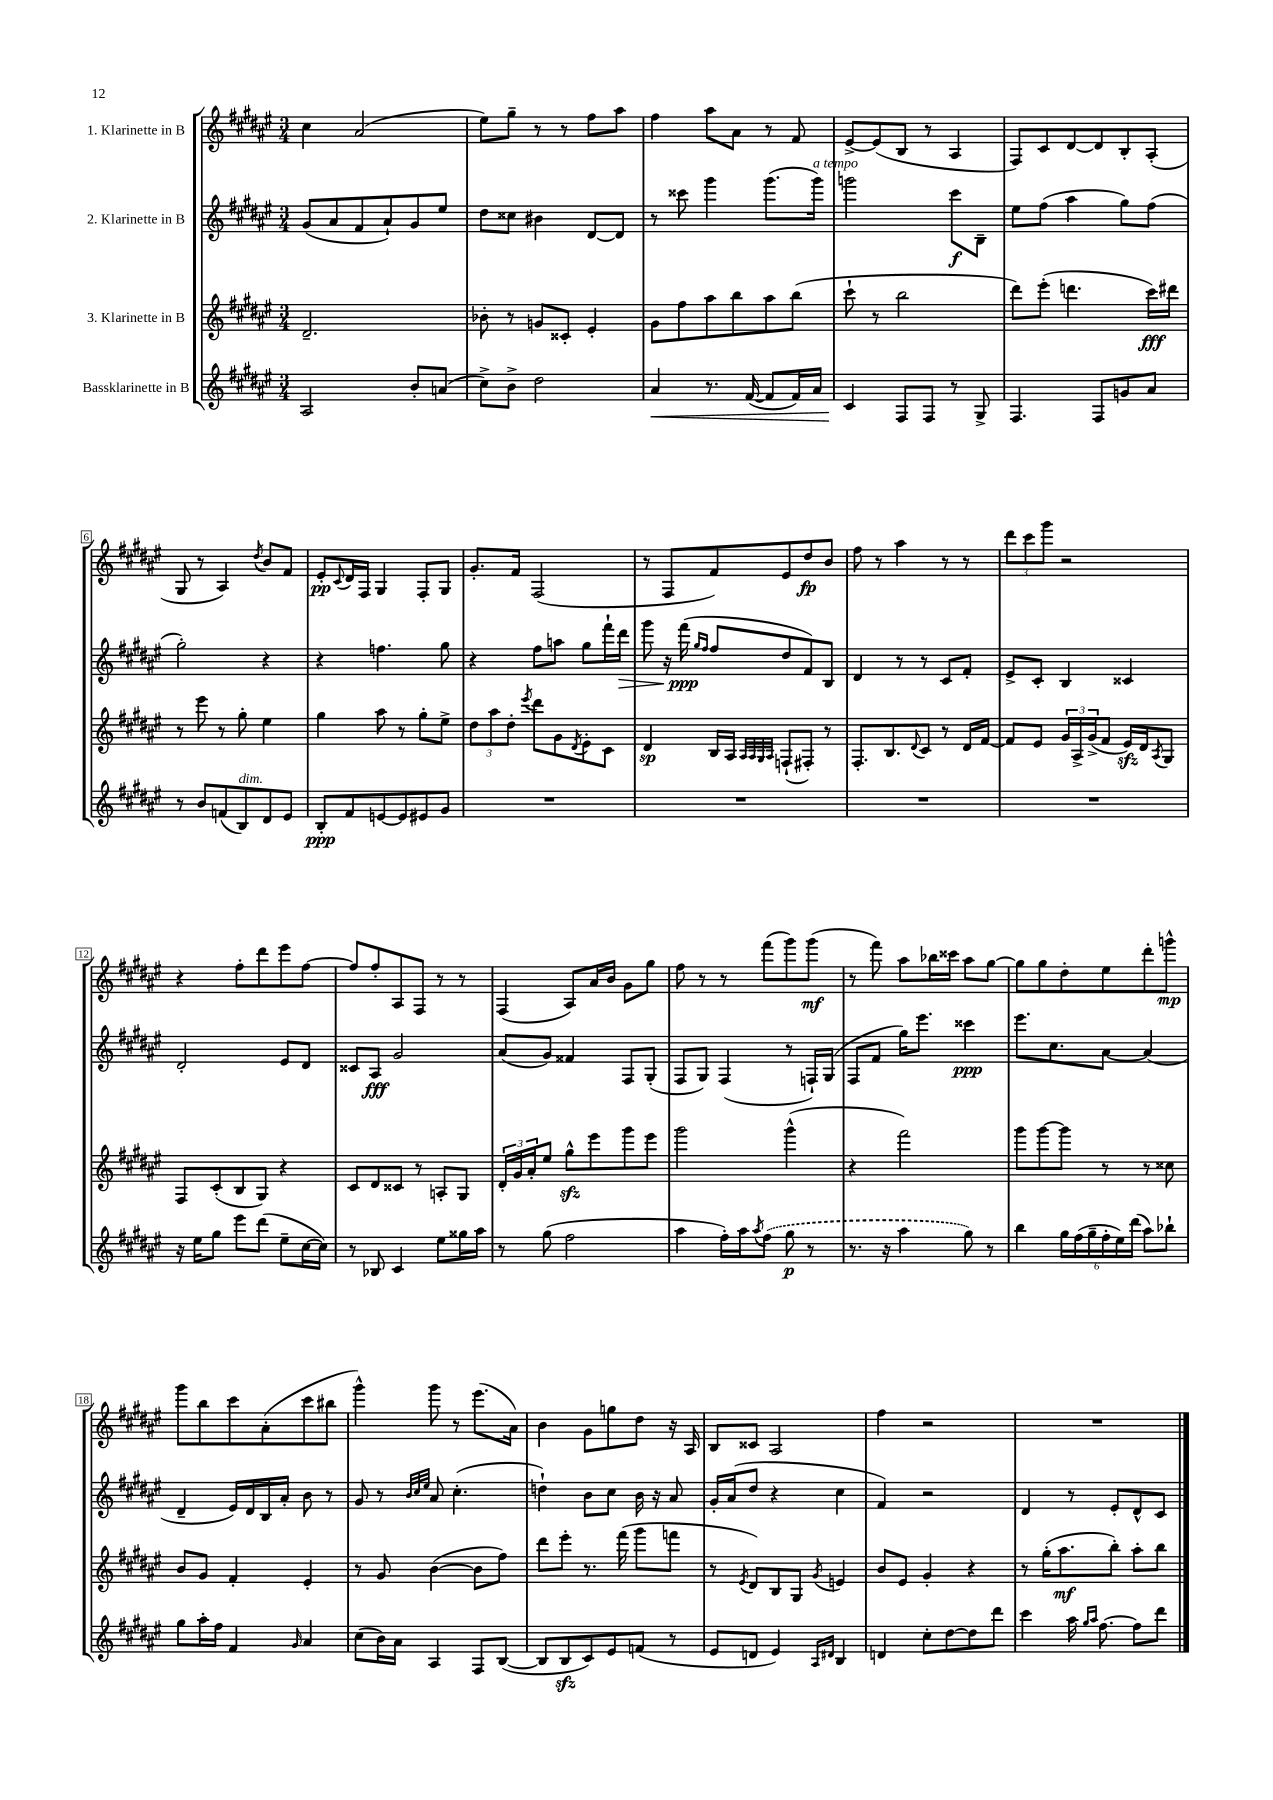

**kern	**dynam	**kern	**dynam	**kern	**dynam	**kern	**dynam
*part4	*part4	*part3	*part3	*part2	*part2	*part1	*part1
*staff4	*staff4	*staff3	*staff3	*staff2	*staff2	*staff1	*staff1
*I"Bassklarinette in B	*	*I"3. Klarinette in B	*	*I"2. Klarinette in B	*	*I"1. Klarinette in B	*
*clefG2	*	*clefG2	*	*clefG2	*	*clefG2	*
*k[f#c#g#d#a#e#]	*	*k[f#c#g#d#a#e#]	*	*k[f#c#g#d#a#e#]	*	*k[f#c#g#d#a#e#]	*
*M3/4	*	*M3/4	*	*M3/4	*	*M3/4	*
=1	=1	=1	=1	=1	=1	=1	=1
2A#/	.	2.d#~/	.	(8g#/L	.	4cc#\	.
.	.	.	.	8a#/	.	.	.
.	.	.	.	8f#/	.	(2a#/	.
.	.	.	.	8a#`/)	.	.	.
8b'/L	.	.	.	8g#/	.	.	.
(8an/J	.	.	.	8ee#/J	.	.	.
=2	=2	=2	=2	=2	=2	=2	=2
8cc#^\L)	.	8b-X'\	.	8dd#\L	.	8ee#\L)	.
8b^\J	.	8r	.	8cc##X\J	.	8gg#~\J	.
2dd#\	.	8gn/L	.	4b#X\	.	8r	.
.	.	8c##X'/J	.	.	.	8r	.
.	.	4e#'/	.	[8d#/L	.	8ff#\L	.
.	.	.	.	8d#/J]	.	8aa#\J	.
=3	=3	=3	=3	=3	=3	=3	=3
!	!LO:HP:b	!	!	!	!	!	!
4a#/	<	8g#\L	.	8r	.	4ff#\	.
.	.	8ff#\	.	8ccc##X\	.	.	.
8.r	.	8aa#\	.	4ggg#\	.	8aa#\L	.
.	.	8bb\	.	.	.	8a#\J	.
([16f#/	.	.	.	.	.	.	.
8f#/L]	.	8aa#\	.	(8.ggg#\L	.	8r	.
16f#/L)	.	(8bb\J	.	.	.	8f#/	.
!	!	!	!	!LO:TX:a:i:t=a tempo	!	!	!
16a#/JJ	.	.	.	16ggg#\Jk)	.	.	.
=4	=4	=4	=4	=4	=4	=4	=4
4c#/	.	8ccc#`\	.	2gggn\	.	[8e#^/L	.
.	.	8r	.	.	.	(8e#/]	.
8F#/L	[	2bb\	.	.	.	8B/J	.
8F#/J	.	.	.	.	.	8r	.
8r	.	.	.	8ccc#\L	f	4A#/	.
8G#^/	.	.	.	8B~\J	.	.	.
=5	=5	=5	=5	=5	=5	=5	=5
4.F#/	.	8ddd#\L)	.	8ee#\L	.	8F#/L)	.
.	.	(8eee#'\J	.	(8ff#\J	.	8c#/	.
.	.	4.dddn\	.	4aa#\	.	[8d#/	.
8F#/L	.	.	.	.	.	8d#/]	.
8gn/	.	.	.	8gg#\L)	.	8B'/	.
8a#/J	.	16ccc#\LL)	fff	(8ff#\J	.	(8A#'/J	.
.	.	16ddd#X\JJ	.	.	.	.	.
!!LO:LB:g=z
=6	=6	=6	=6	=6	=6	=6	=6
8r	.	8r	.	2gg#'\)	.	8G#/	.
8b/L	.	8eee#\	.	.	.	8r	.
(8fn/	.	8r	.	.	.	4A#/)	.
!LO:TX:a:i:t=dim.	!	!	!	!	!	!	!
8B/)	.	8gg#'\	.	.	.	.	.
.	.	.	.	.	.	8qdd#/	.
8d#/	.	4ee#\	.	4r	.	8b/L	.
8e#/J	.	.	.	.	.	8f#/J	.
=7	=7	=7	=7	=7	=7	=7	=7
8B'/L	ppp	4gg#\	.	4r	.	8e#'/L	pp
.	.	.	.	.	.	8qqc#/	.
8f#/	.	.	.	.	.	16d#/L	.
.	.	.	.	.	.	16F#/JJ	.
[8en/	.	8aa#\	.	4.ffn\	.	4G#/	.
8e/]	.	8r	.	.	.	.	.
8e#X/	.	8gg#'\L	.	.	.	8F#'/L	.
8g#/J	.	8ee#^\J	.	8gg#\	.	8G#/J	.
=8	=8	=8	=8	=8	=8	=8	=8
2.r	.	12dd#\L	.	4r	.	8.g#'/L	.
.	.	12aa#\	.	.	.	.	.
.	.	12dd#'\J	.	.	.	.	.
.	.	.	.	.	.	16f#/Jk	.
.	.	8qeee#/	.	.	.	.	.
.	.	8ddd#\L	.	8ff#\L	.	(2F#/	.
.	.	8g#\	.	8aan\J	.	.	.
.	.	8qd#/	.	.	.	.	.
.	.	8e#'\	.	8gg#\L	.	.	.
.	.	8c#\J	.	16fff#`\L	.	.	.
!	!	!	!	!	!LO:HP:b	!	!
.	.	.	.	16ddd#\JJ	>	.	.
=9	=9	=9	=9	=9	=9	=9	=9
2.r	.	4d#/	sp	8ggg#\	.	8r	.
.	.	.	.	16r	.	8F#/L	.
.	.	.	.	(16fff#\	ppp	.	.
.	.	.	.	16qqgg#/LL	.	.	.
.	.	.	.	16qqff#/JJ	.	.	.
.	.	16B/LL	.	8ff#/L	]	8f#/)	.
.	.	16A#/JJ	.	.	.	.	.
.	.	32qqA#/LLL	.	.	.	.	.
.	.	32qqA#/	.	.	.	.	.
.	.	32qqG#/	.	.	.	.	.
.	.	32qqA#/JJJ	.	.	.	.	.
.	.	(8Fn`/L	.	8dd#/	.	8e#/	.
.	.	8F#X'/J)	.	8f#/)	.	8dd#/	fp
.	.	8r	.	8B/J	.	8b/J	.
=10	=10	=10	=10	=10	=10	=10	=10
2.r	.	8.F#'/L	.	4d#/	.	8ff#\	.
.	.	.	.	.	.	8r	.
.	.	8.B/	.	.	.	.	.
.	.	.	.	8r	.	4aa#\	.
.	.	8qqd#/	.	.	.	.	.
.	.	8c#/J	.	8r	.	.	.
.	.	8r	.	8c#/L	.	8r	.
.	.	16d#/LL	.	8f#'/J	.	8r	.
.	.	[16f#/JJ	.	.	.	.	.
=11	=11	=11	=11	=11	=11	=11	=11
2.r	.	8f#/L]	.	8e#^/L	.	12ddd#\L	.
.	.	.	.	.	.	12ccc#\	.
.	.	8e#/J	.	8c#'/J	.	.	.
.	.	.	.	.	.	12ggg#\J	.
.	.	24g#/LL	.	4B/	.	2r	.
.	.	24A#^/	.	.	.	.	.
.	.	(24g#^/J	.	.	.	.	.
.	.	8f#/J	.	.	.	.	.
.	.	16e#zz/LL)	.	4c##X/	.	.	.
.	.	16d#/J	.	.	.	.	.
.	.	8qA#/	.	.	.	.	.
.	.	8G#/J	.	.	.	.	.
!!LO:LB:g=z
=12	=12	=12	=12	=12	=12	=12	=12
16r	.	8F#/L	.	2d#'/	.	4r	.
16ee#\KL	.	.	.	.	.	.	.
8gg#\J	.	(8c#'/	.	.	.	.	.
8eee#\L	.	8B/	.	.	.	8ff#'\L	.
(8ddd#\J	.	8G#/J)	.	.	.	8ddd#\	.
8ee#~\L	.	4r	.	8e#/L	.	8eee#\	.
[16cc#\L	.	.	.	8d#/J	.	[8ff#\J	.
16cc#\JJ])	.	.	.	.	.	.	.
=13	=13	=13	=13	=13	=13	=13	=13
8r	.	8c#/L	.	8c##X/L	.	8ff#/L]	.
8B-X/	.	8d#/	.	8A#/J	fff	8ff#'/	.
4c#/	.	8c##X/J	.	2g#/	.	8A#/	.
.	.	8r	.	.	.	8F#/J	.
8ee#\L	.	8An'/L	.	.	.	8r	.
16gg##X\L	.	8G#/J	.	.	.	8r	.
16aa#\JJ	.	.	.	.	.	.	.
=14	=14	=14	=14	=14	=14	=14	=14
8r	.	24d#'/LL	.	(8a#/L	.	(4F#/	.
.	.	24g#/	.	.	.	.	.
.	.	24a#'/J	.	.	.	.	.
(8gg#\	.	8ee#/J	.	8g#/J)	.	.	.
2ff#\	.	8gg#zz^^\L	.	4f##X/	.	8A#/L)	.
.	.	8eee#\	.	.	.	16a#/L	.
.	.	.	.	.	.	16b/JJ	.
.	.	8ggg#\	.	8F#/L	.	8g#\L	.
.	.	8eee#\J	.	(8G#'/J	.	8gg#\J	.
=15	=15	=15	=15	=15	=15	=15	=15
4aa#\	.	2ggg#\	.	8F#/L	.	8ff#\	.
.	.	.	.	8G#/J)	.	8r	.
16ff#'\LL)	.	.	.	(4F#/	.	8r	.
16aa#\J	.	.	.	.	.	.	.
8qaa#/	.	.	.	.	.	.	.
(8ff#\J	.	.	.	.	.	(8fff#\L	.
8gg#\	p	(4ggg#^^\	.	8r	.	8ggg#\)	.
8r	.	.	.	16Fn`/LL)	.	(8ggg#\J	mf
.	.	.	.	(16G#/JJ	.	.	.
=16	=16	=16	=16	=16	=16	=16	=16
8.r	.	4r	.	8F#/L	.	8r	.
.	.	.	.	8f#/J	.	8fff#\)	.
16r	.	.	.	.	.	.	.
4aa#\	.	2fff#\)	.	16gg#\KL)	.	8aa#\L	.
.	.	.	.	8.eee#\J	.	.	.
.	.	.	.	.	.	16bb-X\L	.
.	.	.	.	.	.	16ccc##X\JJ	.
8gg#\)	.	.	.	4ccc##X\	ppp	8aa#\L	.
8r	.	.	.	.	.	[8gg#\J	.
=17	=17	=17	=17	=17	=17	=17	=17
4bb\	.	8ggg#\L	.	8.eee#\L	.	8gg#\L]	.
.	.	[8ggg#\	.	.	.	8gg#\	.
.	.	.	.	8.cc#\	.	.	.
24gg#\LL	.	8ggg#\J]	.	.	.	8dd#'\	.
(24ff#\	.	.	.	.	.	.	.
24gg#~\	.	.	.	.	.	.	.
24ff#'\	.	8r	.	[8a#\J	.	8ee#\	.
24ee#\)	.	.	.	.	.	.	.
(24ddd#\JJ	.	.	.	.	.	.	.
8aa#\L)	.	8r	.	(4a#/]	.	8ddd#'\	.
8bb-X`\J	.	8cc##X\	.	.	.	8gggn^^\J	mp
!!LO:LB:g=z
=18	=18	=18	=18	=18	=18	=18	=18
8gg#\L	.	8b/L	.	4d#~/	.	8ggg#\L	.
16aa#'\L	.	8g#/J	.	.	.	8bb\	.
16ff#\JJ	.	.	.	.	.	.	.
4f#/	.	4f#'/	.	16e#/LL)	.	8ccc#\	.
.	.	.	.	16d#/	.	.	.
.	.	.	.	16B/	.	(8a#'\	.
.	.	.	.	16a#'/JJ	.	.	.
16qqg#/	.	.	.	.	.	.	.
4a#/	.	4e#'/	.	8b\	.	8ccc#\	.
.	.	.	.	8r	.	8bb#X\J	.
=19	=19	=19	=19	=19	=19	=19	=19
(8cc#\L	.	8r	.	8g#/	.	4ggg#^^\)	.
16b\L)	.	8g#/	.	8r	.	.	.
16a#\JJ	.	.	.	.	.	.	.
.	.	.	.	32qqb/LLL	.	.	.
.	.	.	.	32qqcc#/	.	.	.
.	.	.	.	32qqee#/JJJ	.	.	.
4A#/	.	([4b\	.	8a#/	.	8ggg#\	.
.	.	.	.	(4.cc#'\	.	8r	.
8F#/L	.	8b\L]	.	.	.	(8.eee#\L	.
([8B/J	.	8ff#\J)	.	.	.	.	.
.	.	.	.	.	.	16a#\Jk)	.
=20	=20	=20	=20	=20	=20	=20	=20
8B/L]	.	8ddd#\L	.	4ddn`\)	.	4b\	.
8Bzz/	.	8eee#'\J	.	.	.	.	.
8c#/)	.	8.r	.	8b\L	.	8g#\L	.
8e#/	.	.	.	8cc#\J	.	8ggn\	.
.	.	(16fff#\	.	.	.	.	.
(8fn/J	.	8ggg#\L	.	16b\	.	8dd#\J	.
.	.	.	.	16r	.	.	.
8r	.	8fffn\J	.	8a#/	.	16r	.
.	.	.	.	.	.	16A#/	.
=21	=21	=21	=21	=21	=21	=21	=21
8e#/L	.	8r	.	16g#'/LL	.	8B/L	.
.	.	.	.	(16a#/J	.	.	.
.	.	8qe#/	.	.	.	.	.
8dn/J	.	8d#/L)	.	8dd#/J	.	8c##X/J	.
4e#/)	.	8B/	.	4r	.	2A#/	.
.	.	8G#/J	.	.	.	.	.
16qqA#/LL	.	.	.	.	.	.	.
16qqd#X/JJ	.	8qg#/	.	.	.	.	.
4B/	.	4en/	.	4cc#\	.	.	.
=22	=22	=22	=22	=22	=22	=22	=22
4dn/	.	8b/L	.	4f#/)	.	4ff#\	.
.	.	8e#/J	.	.	.	.	.
8cc#'\L	.	4g#'/	.	2r	.	2r	.
[8dd#\	.	.	.	.	.	.	.
8dd#\]	.	4r	.	.	.	.	.
8ddd#\J	.	.	.	.	.	.	.
=23	=23	=23	=23	=23	=23	=23	=23
4ccc#\	.	8r	.	4d#/	.	2.r	.
.	.	(16gg#'\KL	.	.	.	.	.
.	.	8.aa#\	mf	.	.	.	.
16aa#\	.	.	.	8r	.	.	.
16qqgg#/LL	.	.	.	.	.	.	.
16qqaa#/JJ	.	.	.	.	.	.	.
[8.ff#\	.	.	.	.	.	.	.
.	.	8bb'\J)	.	8e#'/L	.	.	.
8ff#\L]	.	8aa#'\L	.	8d#^^/	.	.	.
8ddd#\J	.	8bb\J	.	8c#/J	.	.	.
==	==	==	==	==	==	==	==
*-	*-	*-	*-	*-	*-	*-	*-
